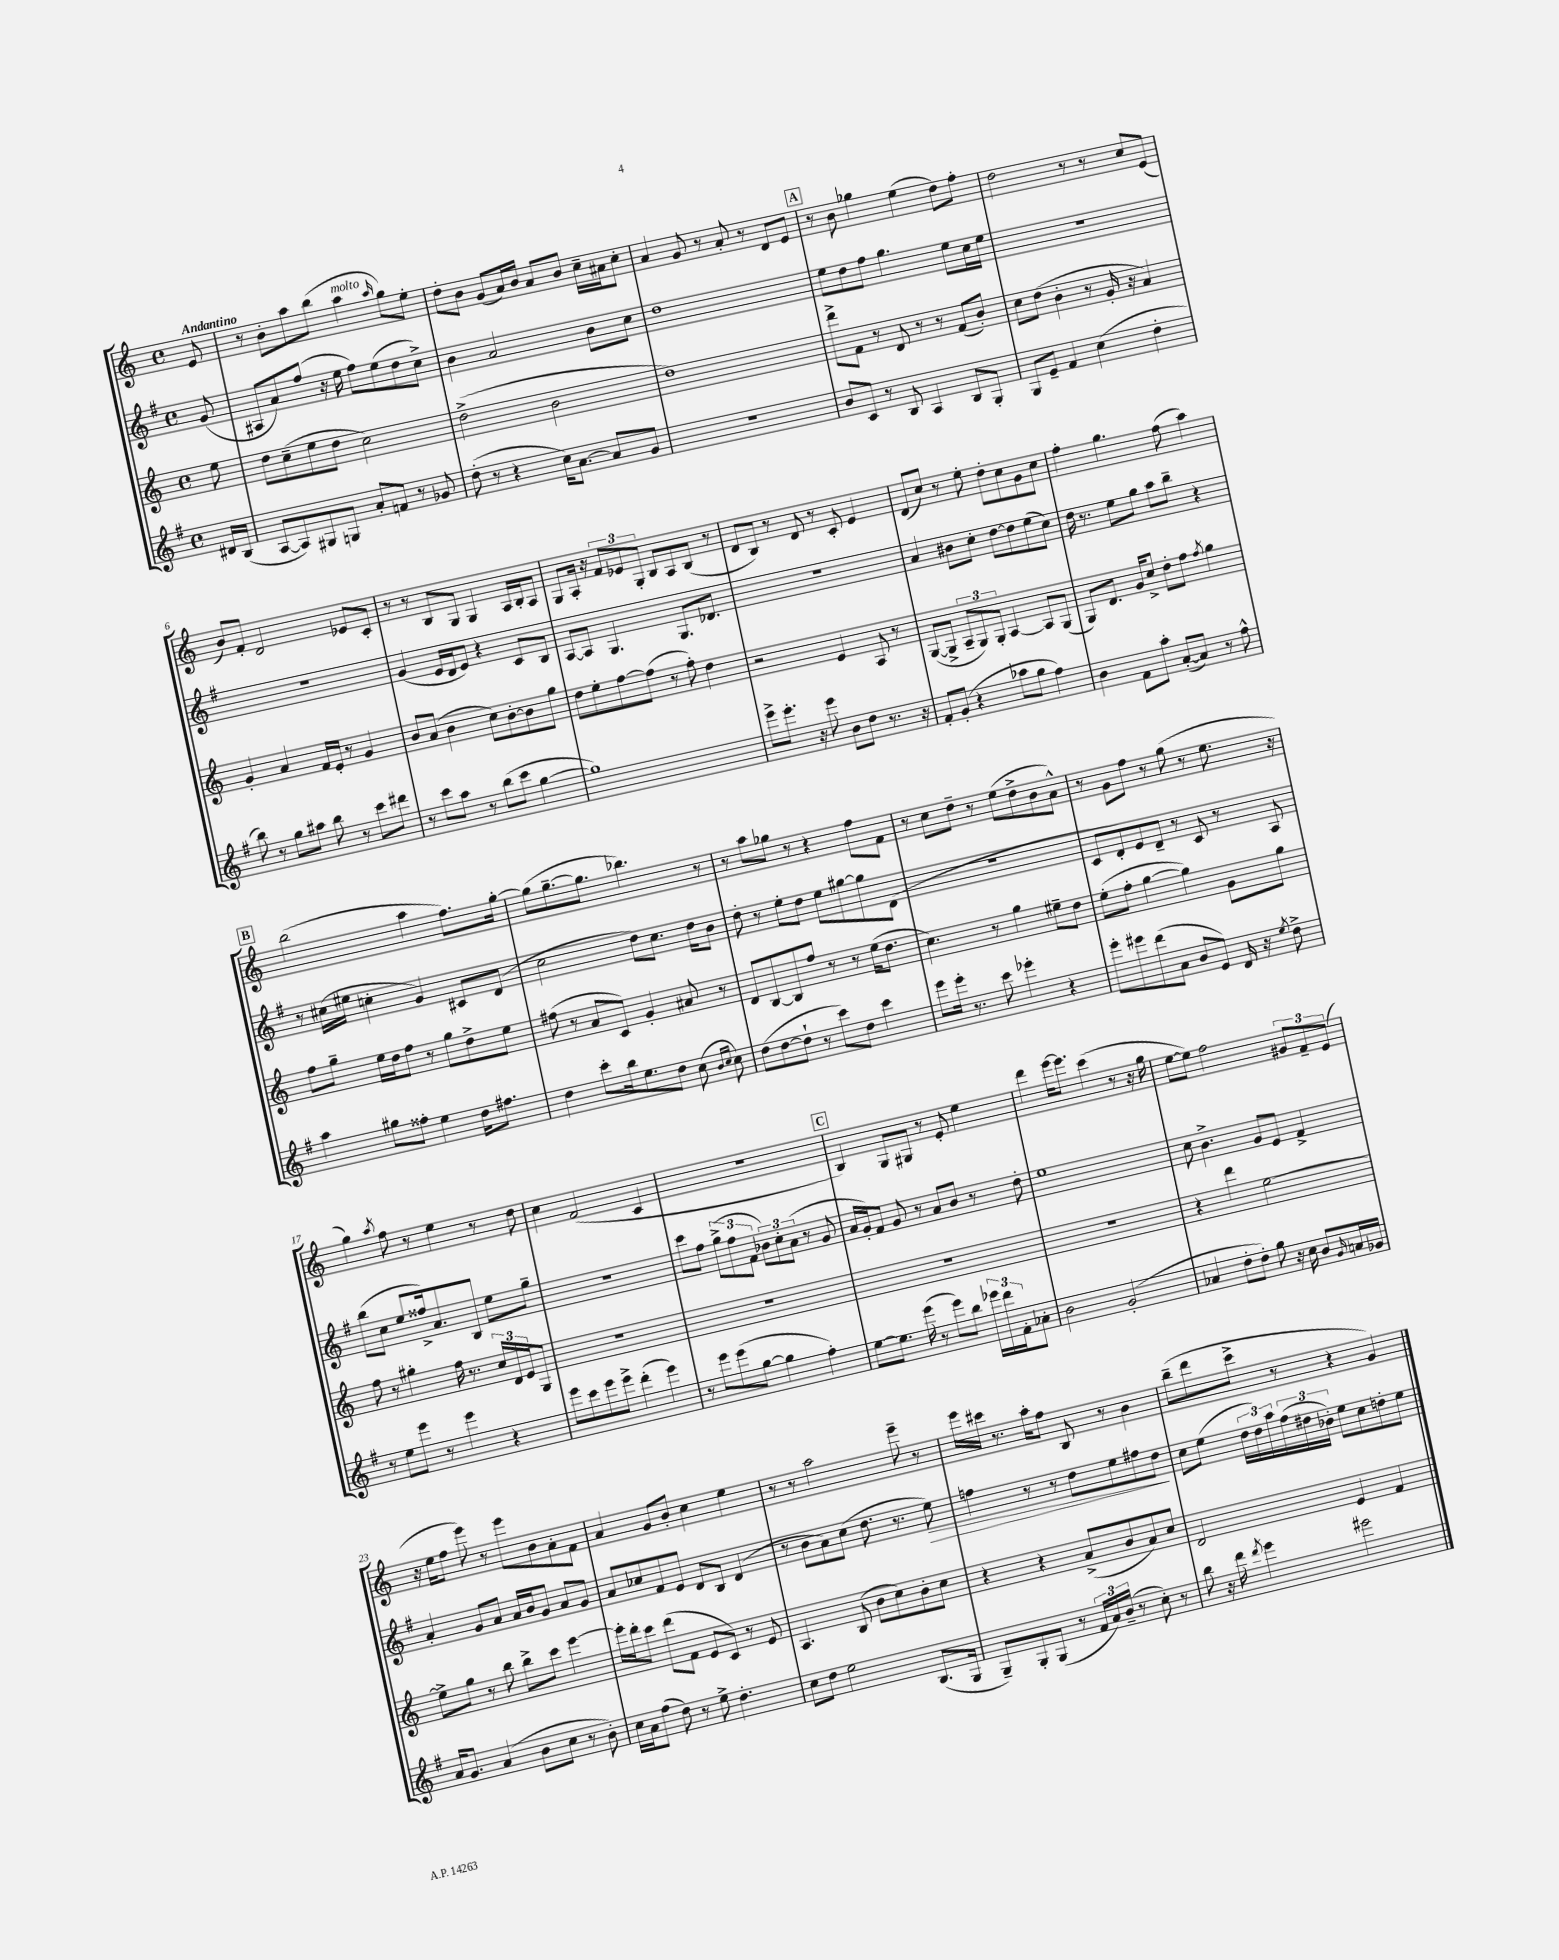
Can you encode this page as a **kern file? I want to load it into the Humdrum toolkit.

**kern	**kern	**kern	**dynam	**kern
*part4	*part3	*part2	*part2	*part1
*staff4	*staff3	*staff2	*staff2	*staff1
*clefG2	*clefG2	*clefG2	*	*clefG2
*k[f#]	*k[]	*k[f#]	*	*k[]
*M4/4	*M4/4	*M4/4	*	*M4/4
*met(c)	*met(c)	*met(c)	*	*met(c)
=	=	=	=	=
!	!	!	!	!LO:TX:a:B:t=Andantino
16d#X/LL	8ee\	(8g/	.	8e/
(16B/JJ	.	.	.	.
=1	=1	=1	=1	=1
[8A/L	8dd\L	8A#X/L	.	8r
8A/])	(8cc~\	8a/)	.	8b'\L
8G#X/	8ee\	(8ff#/J	.	8aa\
8Gn/J	8dd\J	16r	.	(8bb\J
.	.	16ee\	.	.
!	!	!	!	!LO:TX:a:i:t=molto
8a'/L	2cc\)	8ff#\L)	.	4aa\
8fn/J	.	(8ee\	.	.
.	.	.	.	16qqaa/
8r	.	8dd\	.	8gg\L)
8g-X/	.	8cc^\J)	.	8ee'\J
=2	=2	=2	=2	=2
(8dd'\	(2dd^\	4b\	.	8dd'\L
8r	.	.	.	8b\J
4r	.	2a/	.	(8g/L
.	.	.	.	16a/L)
.	.	.	.	16b/JJ
16cc\KL)	2b\	.	.	8a/L
[8.a\J	.	.	.	.
.	.	.	.	8b/J
8a/L]	.	8b\L	.	16cc~\LL
.	.	.	.	16a#X\J
8g/J	.	8cc\J	.	8cc'\J
=3	=3	=3	=3	=3
1r	1dd)	1dd	.	4a/
.	.	.	.	8g/
.	.	.	.	8r
.	.	.	.	8a'/
.	.	.	.	8r
.	.	.	.	8d/L
.	.	.	.	8e/J
!!LO:REH:place=s1:t=A
=4	=4	=4	=4	=4
8b/L	8ddd^\L	8ee\L	.	8r
8c/J	8f\J	8dd\	.	8b\
8r	8r	8ff#\J	.	4gg-X\
8B/	8d/	4.gg\	.	.
4A/	8r	.	.	(4ee\
.	8r	.	.	.
8B/L	(8f/L	8ee\L	.	8dd\L)
8G'/J	8b'/J)	16cc\L	.	8ff'\J
.	.	16ee\JJ	.	.
=5	=5	=5	=5	=5
8G/L	8cc\L	1r	.	2dd\
8e~/J	(8dd\J	.	.	.
4f#/	4b'\	.	.	.
(4cc\	8r	.	.	8r
.	16g'/	.	.	8r
.	16r	.	.	.
4dd'\	4a/)	.	.	8cc/L
.	.	.	.	(8e/J
!!LO:LB:g=z
=6	=6	=6	=6	=6
8bb\)	4g'/	1r	.	8b/L)
8r	.	.	.	8f'/J
8gg\L	4a/	.	.	2d/
8aa#X\J	.	.	.	.
8bb\	16f/LL	.	.	.
.	16e'/JJ	.	.	.
8r	8r	.	.	.
8ccc\L	4g/	.	.	8e-X/L
8ddd#X\J	.	.	.	8c'/J
=7	=7	=7	=7	=7
8r	8b/L	(4g/	.	8r
8ccc\L	(8a/J	.	.	8r
8aa\J	4b\	16e/LL	.	8B/L
.	.	16d/J	.	.
8r	.	8e/J)	.	8G/J
(8bb\L	8cc\L)	4r	.	4G/
8ccc\J	[8b'\	.	.	.
[4gg\	8b\]	8c/L	.	16A/LL
.	.	.	.	16B'/J
.	8gg\J	8B/J	.	8A/J
=8	=8	=8	=8	=8
1gg])	8dd\L	[8A/L	.	8G/L
.	8ee'\	8A/J]	.	16A'/Jk
.	.	.	.	16r
.	[8ff\	4.G/	.	12f/L
.	.	.	.	12e-X/
.	(8ff\J]	.	.	.
.	.	.	.	12G'/J
.	8r	.	.	8B/L
.	8ff'\)	8.G/L	.	8A/
.	4dd\	.	.	(8B/J
.	.	8.d-X/J	.	.
.	.	.	.	8r
=9	=9	=9	=9	=9
8eee^\L	2r	1r	.	8d/L
8.eee'\J	.	.	.	8B/J)
.	.	.	.	8r
16r	.	.	.	.
8eee\	.	.	.	8d/
8b\L	4e/	.	.	8r
8dd\J	.	.	.	8c'/
8.r	8A/	.	.	4e/
.	8r	.	.	.
16r	.	.	.	.
=10	=10	=10	=10	=10
8f#'/L	([8G/L	4a/	.	(8d/L
(8g'/J	8G^/J]	.	.	8cc/J)
4r	12A~/L	8b#X\L	.	8r
.	12G/)	.	.	.
.	.	8cc'\J	.	8ee'\
.	12G'/J	.	.	.
8aa-X\L	[4A/	[8dd\L	.	8dd'\L
8gg\J	.	8dd\]	.	8cc\
4ff#\)	8A/L]	(8ee\	.	8g\
.	(8G/J	8cc\J)	.	8cc\J
=11	=11	=11	=11	=11
4b\	8G/L)	16dd\	.	4ff'\
.	.	8.r	.	.
.	8.d/J	.	.	.
8f#\L	.	8ee\L	.	4.gg\
.	16g/KL	.	.	.
8aa'\J	8cc^/J	8gg\J	.	.
([8a'/L	8dd'\L	8aa\L	.	.
8a/J])	8ff\J	8bb~\J	.	(8ff\
.	8qff/	.	.	.
8r	4gg\	4r	.	4aa\)
8ff#^^\	.	.	.	.
!!LO:LB:g=z
!!LO:REH:place=s1:t=B
=12	=12	=12	=12	=12
4aa\	8ff\L	8r	.	(2bb\
.	8gg~\J	(16cc#X\LL	.	.
.	.	16ee#X\JJ	.	.
8gg#X\L	16ee\LL	4ccn'\	.	.
.	16dd\J	.	.	.
8ff##X'\J	8ff\J	.	.	.
4ee\	8r	4g/)	.	4aa\
.	8gg\L	.	.	.
16dd\KL	8dd^\	8c#X/L	.	8.ff\L)
8.ff#X\J	.	.	.	.
.	8ee\J	(8d/J	.	.
.	.	.	.	[16gg'\Jk
=13	=13	=13	=13	=13
4dd\	(8ff#X\	2cc\	.	(8gg\L]
.	8r	.	.	[8.gg~\
8ccc'\L	8a/L	.	.	.
.	.	.	.	8.gg\J]
16bb\k	8c/J)	.	.	.
8.ee\	.	.	.	.
.	4g'/	8dd\L)	.	4.bb-X\)
8dd\J	.	8.cc\J	.	.
(8cc\	8a#X/	.	.	.
.	.	16dd\KL	.	.
16qqb/LL	.	.	.	.
16qqcc/JJ	.	.	.	.
8cc\)	8r	8b\J	.	8r
=14	=14	=14	=14	=14
(8dd\L	8d/L	8dd'\	.	8r
[8dd\	[8B/	8r	.	8aa\L
8dd`\J]	8B/]	8ee'\L	.	8gg-X\J
8r	8ff/J	8dd\J	.	8r
8ccc\L)	8r	8ee\L	.	4r
8dd\J	8r	[8gg#X\	.	.
4ccc\	(16ee\KL	8gg#\]	.	8ff\L
.	8.dd\J	.	.	.
.	.	(8d\J	.	8f\J
=15	=15	=15	=15	=15
8eee\L	4.cc\)	1r	.	8r
16eee'\Jk	.	.	.	8cc\L
8.r	.	.	.	.
.	.	.	.	8dd~\J
8ccc\	8r	.	.	8r
4eee-X'\	4gg\	.	.	(8ee\L
.	.	.	.	8dd^\
4r	8ee#X~\L	.	.	8b\
.	8dd\J	.	.	8a^^\J)
=16	=16	=16	=16	=16
8eee'\L	(8ee'\L	8c/L	.	8r
8eee#X\	8ff'\J	8d'/)	.	8g\L
(8ddd\	[4gg\	8e/	.	8ff\J
8a\J	.	8d~/J	.	8r
8b/L	4gg\])	8r	.	(8gg\
8e/J)	.	8c/	.	8r
16d/	8g\L	8r	.	8.ee\
16r	.	.	.	.
8qee/	.	.	.	.
8dd^\	8gg\J	8A/	.	.
.	.	.	.	16r
!!LO:LB:g=z
=17	=17	=17	=17	=17
8r	8ff\	(8bb\L	.	4gg\)
8ee\L	8r	8cc\J	.	.
.	.	.	.	8qaa/
8eee\J	4gg#X'\	8ee/L	.	8ff\
8r	.	16ff##X^/k)	.	8r
.	.	8.a/	.	.
4eee\	16ff\	.	.	4ee\
.	8.r	.	.	.
.	.	8B/J	.	.
4r	24cc/LL	8ee\L	.	8r
.	24d/	.	.	.
.	24e/J	.	.	.
.	8G/J	8gg~\J	.	8dd\
=18	=18	=18	=18	=18
8eee\L	1r	1r	.	4cc\
8ccc\	.	.	.	.
8eee\	.	.	.	(2f/
8eee^\J	.	.	.	.
(4ddd'\	.	.	.	.
4eee\)	.	.	.	4c/
=19	=19	=19	=19	=19
8r	1r	8ccc\L	.	1r
8eee\L	.	8ff#\J	.	.
(8eee\	.	(12gg^\L	.	.
.	.	12ff#\	.	.
[8gg\J	.	.	.	.
.	.	12f#\J	.	.
4gg\]	.	12b-X\L)	.	.
.	.	12cc'\	.	.
.	.	(12a\J	.	.
4ff#'\)	.	8r	.	.
.	.	8g/	.	.
!!LO:REH:place=s1:t=C
=20	=20	=20	=20	=20
[8ee\L	1r	16a/LL	.	4B/)
.	.	16g'/J)	.	.
8.ee\J]	.	8f#/J	.	.
.	.	8g/	.	8G/L
(16eee\	.	.	.	.
8r	.	8r	.	8G#X/J
8eee\L)	.	8a/L	.	8r
8bb\J	.	8b/J	.	8e'/
24eee-X\LL	.	8r	.	4ee\
24ddd\	.	.	.	.
24f#'\J	.	.	.	.
8a-X'\J	.	8dd'\	.	.
=21	=21	=21	=21	=21
2b\	1r	1ee	.	4ddd\
.	.	.	.	[16eee\KL
.	.	.	.	8.eee\J]
(2g'/	.	.	.	(4ccc\
.	.	.	.	8r
.	.	.	.	16r
.	.	.	.	16gg\
=22	=22	=22	=22	=22
4a-X/	4r	8cc\	.	[8ee\L
.	.	4.b^\	.	8ee\J])
8dd'\L	4ddd\	.	.	2ff\
8dd'\J)	.	.	.	.
8gg\	[2ee\	8g/L	.	.
16r	.	8e/J	.	.
16cc\	.	.	.	.
8b/L	.	4f#^/	.	12g#X/L
.	.	.	.	12f~/
16qqg/	.	.	.	.
16an/L	.	.	.	.
.	.	.	.	(12e/J
16g-X/JJ	.	.	.	.
!!LO:LB:g=z
=23	=23	=23	=23	=23
16a/KL	8ee^\L]	4a'/	.	16r
8.g/J	.	.	.	16ee\KL
.	8gg\J	.	.	8ff\J
(4a/	8r	8g/L	.	8eee\)
.	8bb\	8a/J	.	8r
8b\L	8bb^\L	16a/LL	.	8eee\L
.	.	16b/J	.	.
8cc\J	8ccc\J	8g/J	.	8b\
8r	[4eee\	8a/L	.	8a'\
8b'\)	.	8g/J	.	8f\J
=24	=24	=24	=24	=24
16cc\LL	16eee'\LL]	8a/L	.	4a/
16a\J	16ddd'\J	.	.	.
(8ff#\J	8ccc\J	8cc-X/	.	.
8dd\)	(8ddd\L	8f#/	.	8g/L
8r	8f\J	8e/J	.	8b'/J
8ee^\	8e/L	8d/L	.	4cc\
4.dd'\	8c/J)	8B/J	.	.
.	8r	(4d/	.	4ee\
.	8e/	.	.	.
=25	=25	=25	=25	=25
8cc\L	4.A/	8r	.	8r
8dd\J	.	8b\L	.	8r
2ee\	.	8a\)	.	2aa\
.	(8B/	(8cc\J	.	.
.	8b\L	8.dd\	.	.
.	8cc\)	.	.	.
.	.	8.r	.	.
(8.B/L	8b'\	.	.	8eee~\
!	!	!	!LO:HP:b	!
.	8cc\J	8ee\)	>	8r
16G/Jk	.	.	.	.
=26	=26	=26	=26	=26
8G~/L)	4r	4ffn\	.	16eee\LL
.	.	.	.	16ccc#X\JJ
8G'/	.	.	.	8.r
(8G/J	4r	8r	.	.
.	.	.	.	16aa'\KL
8r	.	8r	.	8ff\J
24f#/LL	(8a^/L	8dd\L	.	8B/
24a/)	.	.	.	.
(24b~/JJ	.	.	.	.
8r	8b/	8ee\	.	8r
8cc'\)	8a/)	8ff#X\	.	4b\
8r	8cc/J	8dd\J	.	.
.	.	.	]	.
=27	=27	=27	=27	=27
8bb\	2d/	8cc\L	.	(8bb~\L
16r	.	(8ee\J	.	8ddd\
16ddd\	.	.	.	.
8qddd/	.	.	.	.
4eee\	.	24dd\LL	.	8ccc^\J
.	.	24dd\)	.	.
.	.	24aa\	.	.
.	.	(24ff#\	.	8r
.	.	24dd#X\	.	.
.	.	24b-X'\JJ)	.	.
2eee#X\	4e/	8ee\L	.	4r
.	.	8cc\	.	.
.	4f/	8ddn'\	.	4g/)
.	.	8ee\J	.	.
==	==	==	==	==
*-	*-	*-	*-	*-
